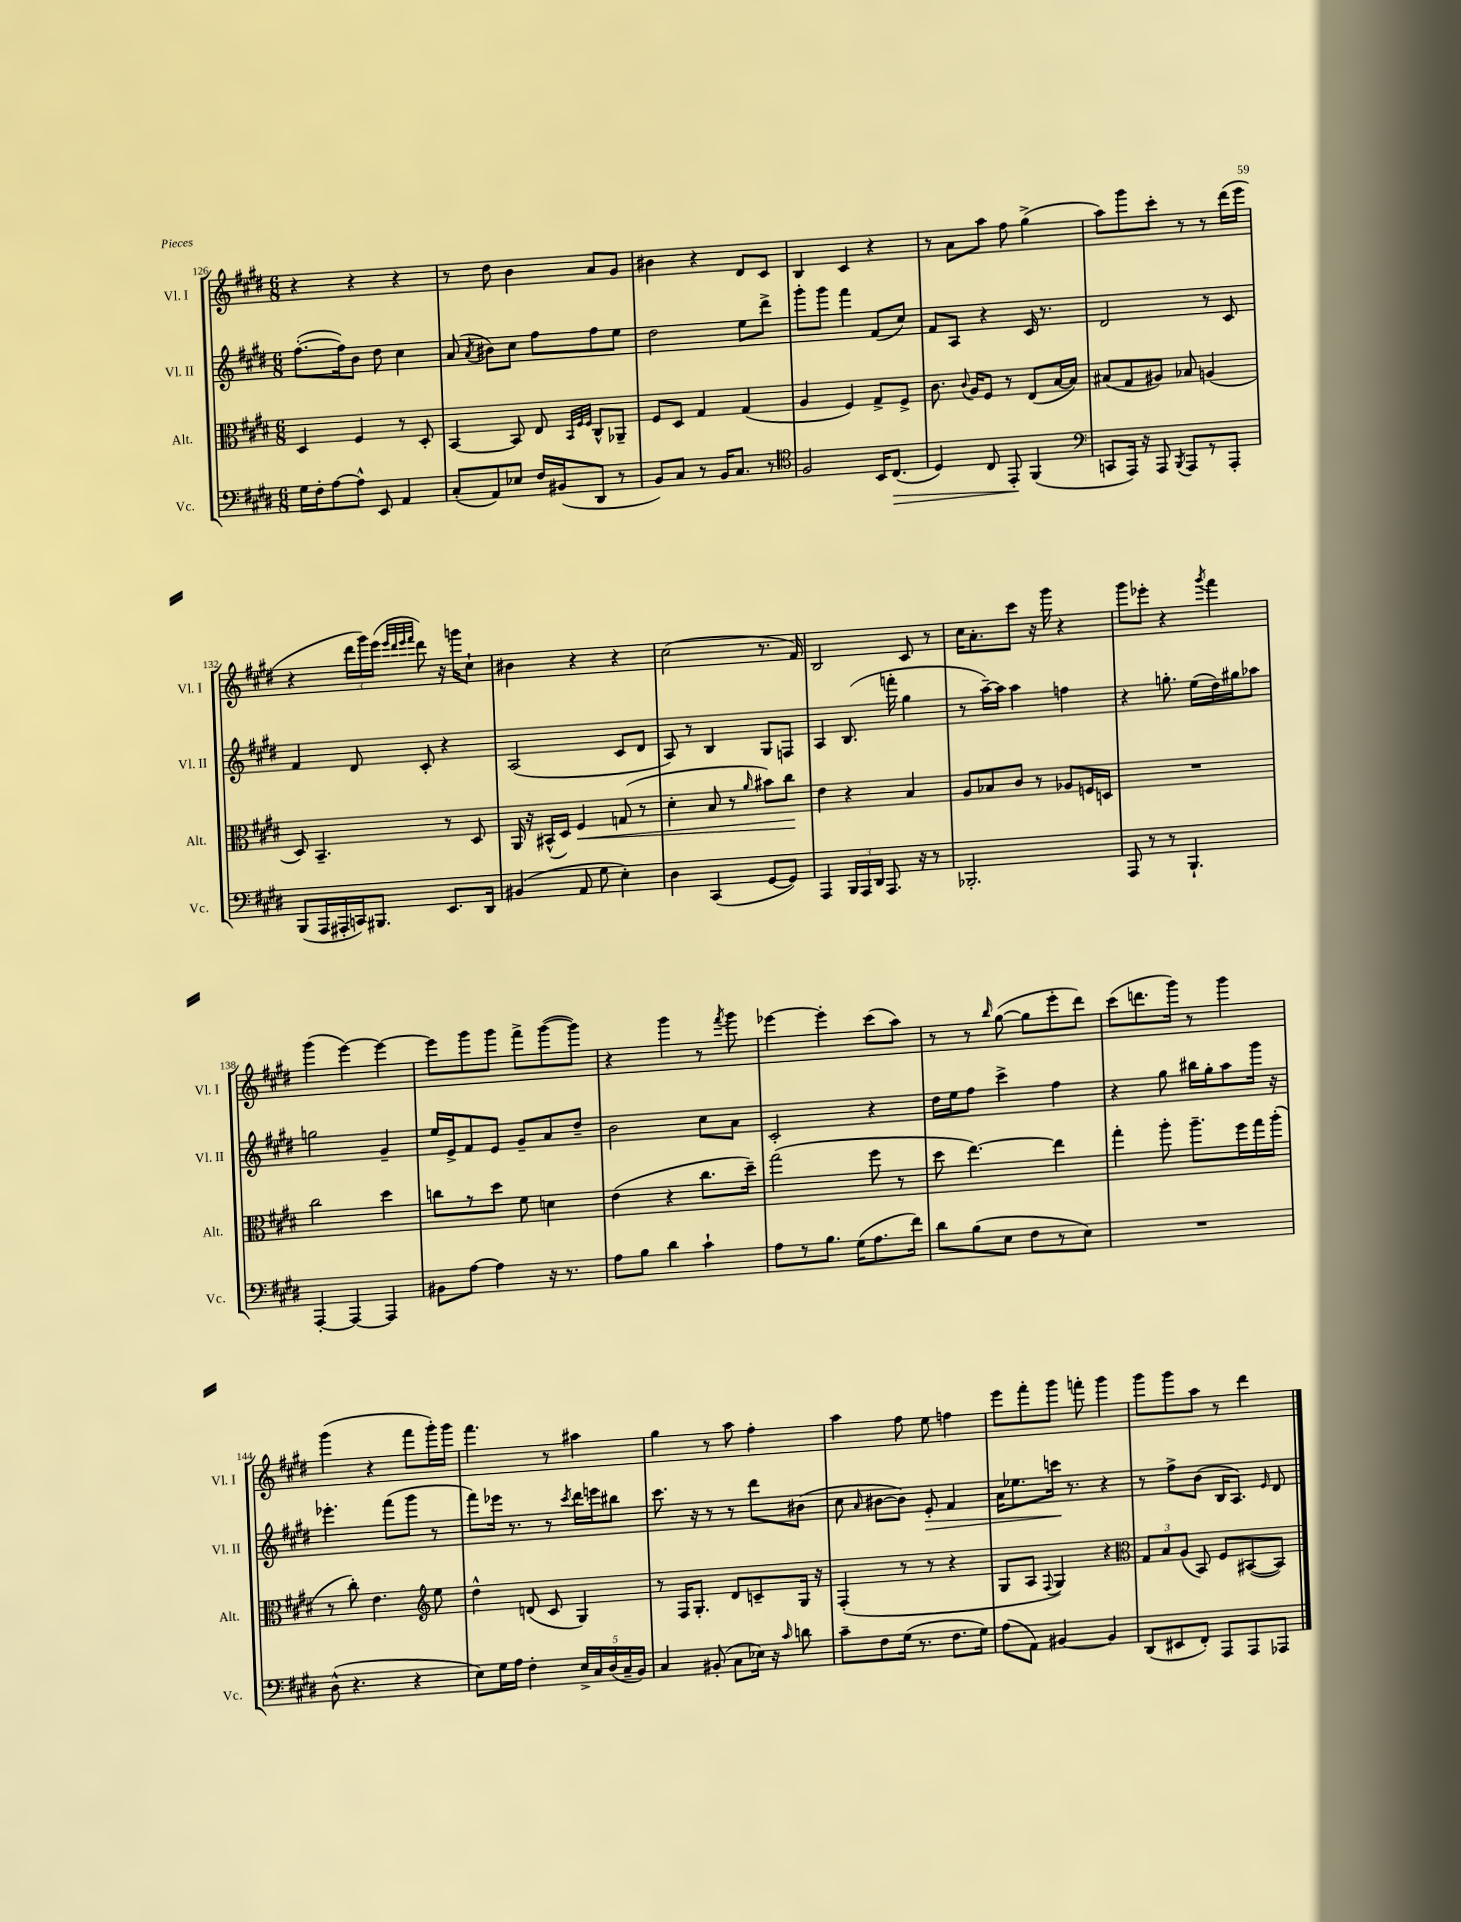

**kern	**dynam	**kern	**dynam	**kern	**dynam	**kern
*part4	*part4	*part3	*part3	*part2	*part2	*part1
*staff4	*staff4	*staff3	*staff3	*staff2	*staff2	*staff1
*I"Vc.	*	*I"Alt.	*	*I"Vl. II	*	*I"Vl. I
*I'Vc.	*	*I'Alt.	*	*I'Vl. II	*	*I'Vl. I
*clefF4	*	*clefC3	*	*clefG2	*	*clefG2
*k[f#c#g#d#]	*	*k[f#c#g#d#]	*	*k[f#c#g#d#]	*	*k[f#c#g#d#]
*M6/8	*	*M6/8	*	*M6/8	*	*M6/8
=126	=126	=126	=126	=126	=126	=126
16G#\LL	.	4D#/	.	([8.ff#'\L	.	4r
16F#'\J	.	.	.	.	.	.
[8A\	.	.	.	.	.	.
.	.	.	.	16ff#\k])	.	.
8A^^\J]	.	4F#/	.	8b\J	.	4r
8EE/	.	.	.	8dd#\	.	.
4AA/	.	8r	.	4cc#\	.	4r
.	.	8D#'/	.	.	.	.
=127	=127	=127	=127	=127	=127	=127
(8C#'/L	.	[4BB/	.	(8a/	.	8r
.	.	.	.	8qa/	.	.
8AA/)	.	.	.	8b#X\L)	.	8dd#\
8E-X/J	.	8BB/]	.	8cc#\J	.	4b\
16F#/LL	.	8E/	.	8ff#\L	.	.
(16BB#X/J	.	.	.	.	.	.
.	.	32qqBB/LLL	.	.	.	.
.	.	32qqF#/	.	.	.	.
.	.	32qqF#/JJJ	.	.	.	.
8DD#/J	.	8C#^^/L	.	8ff#\	.	8a/L
8r	.	8AA-X~/J	.	8ee\J	.	8g#/J
=128	=128	=128	=128	=128	=128	=128
8BB/L)	.	8F#/L	.	2dd#\	.	4b#X\
8C#/J	.	8D#/J	.	.	.	.
8r	.	4G#/	.	.	.	4r
16BB/KL	.	.	.	.	.	.
8.C#/J	.	.	.	.	.	.
.	.	(4G#/	.	8ee\L	.	8d#/L
8r	.	.	.	8ddd#^\J	.	8c#/J
=129	=129	=129	=129	=129	=129	=129
*clefC4	*	*	*	*	*	*
2F#/	.	4A/	.	8ggg#'\L	.	4B/
.	.	.	.	8ggg#\J	.	.
.	.	4F#/)	.	4fff#\	.	4c#/
16BB/KL	.	8G#^/L	.	(8f#/L	.	4r
!	!LO:HP:b	!	!	!	!	!
(8.C#/J	>	.	.	.	.	.
.	.	8F#^/J	.	8cc#/J)	.	.
=130	=130	=130	=130	=130	=130	=130
4D#/)	.	8.c#\	.	8f#/L	.	8r
.	.	.	.	8A/J	.	8a\L
.	.	8qqc#/	.	.	.	.
.	.	16A/KL	.	.	.	.
8C#/	.	8F#/J	.	4r	.	8aa\J
8EE'/	.	8r	.	.	.	8ff#\
(4FF#/	]	(8E/L	.	16c#/	.	(4gg#^\
.	.	.	.	8.r	.	.
.	.	[16B/L	.	.	.	.
.	.	16B/JJ])	.	.	.	.
=131	=131	=131	=131	=131	=131	=131
*clefF4	*	*	*	*	*	*
8CCn/L	.	(8B#X/L	.	2d#/	.	8aa\L)
16AAA/Jk)	.	8G#/	.	.	.	8ggg#\
16r	.	.	.	.	.	.
8AAA/	.	8A#X/J)	.	.	.	8ccc#'\J
8qBBB/	.	.	.	.	.	.
8AAA/L	.	8B-X/	.	.	.	8r
8r	.	(4An/	.	8r	.	8r
8AAA'/J	.	.	.	8c#/	.	(16ddd#\LL
.	.	.	.	.	.	16eee\JJ
!!LO:LB:g=z
=132	=132	=132	=132	=132	=132	=132
(8BBB/L	.	8D#/)	.	4f#/	.	4r
16AAA/L	.	4.BB~/	.	.	.	.
16AAA#X'/	.	.	.	.	.	.
16CCn/J)	.	.	.	8d#/	.	24ddd#\LL
.	.	.	.	.	.	24ggg#\)
8.BBB#X/J	.	.	.	.	.	.
.	.	.	.	.	.	(24eee\JJ
.	.	.	.	.	.	32qqeee/LLL
.	.	.	.	.	.	32qqddd#/
.	.	.	.	.	.	32qqeee/
.	.	.	.	.	.	32qqfff#/JJJ
.	.	.	.	8c#'/	.	8ddd#\)
8.EE/L	.	8r	.	4r	.	16r
.	.	.	.	.	.	16gggn\KL
.	.	8D#/	.	.	.	8cc#`\J
16DD#/Jk	.	.	.	.	.	.
=133	=133	=133	=133	=133	=133	=133
(4BB#X/	.	16AA/	.	(2A/	.	4b#X\
.	.	16r	.	.	.	.
.	.	(16BB#X^^/LL	.	.	.	.
.	.	16D#/JJ)	.	.	.	.
!	!	!	!LO:HP:b	!	!	!
8AA/	.	4F#/	<	.	.	4r
8G#\	.	.	.	.	.	.
4E'\)	.	(8Gn/	.	8c#/L	.	4r
.	.	8r	.	8d#/J	.	.
=134	=134	=134	=134	=134	=134	=134
4D#\	.	4d#'\	.	8A/)	.	(2cc#\
.	.	.	.	8r	.	.
(4CC#/	.	8B/	.	4B/	.	.
.	.	8r	.	.	.	.
.	.	16qqa/	.	.	.	.
[8GG#/L	.	8b#X\L)	.	8G#/L	.	8.r
8GG#/J])	.	8cc#\J	.	8Fn/J	.	.
.	.	.	.	.	.	16f#/)
.	.	.	[	.	.	.
=135	=135	=135	=135	=135	=135	=135
4AAA/	.	4e\	.	4A/	.	2B/
24BBB/LL	.	4r	.	(8.B/	.	.
24AAA/	.	.	.	.	.	.
24DD#/JJ	.	.	.	.	.	.
8.AAA/	.	.	.	.	.	.
.	.	.	.	16fffn'\	.	.
.	.	4B/	.	4gg#\	.	8c#/
16r	.	.	.	.	.	.
8r	.	.	.	.	.	8r
=136	=136	=136	=136	=136	=136	=136
2.BBB-X'/	.	8A/L	.	8r	.	16cc#\KL
.	.	.	.	.	.	8.a'\
.	.	8B-X/	.	[16aa~\LL)	.	.
.	.	.	.	16aa\JJ]	.	.
.	.	8c#/J	.	4aa\	.	8ccc#\J
.	.	8r	.	.	.	16r
.	.	.	.	.	.	16ggg#\
.	.	8A-X/L	.	4ffn\	.	4r
.	.	16Fn/L	.	.	.	.
.	.	16Dn/JJ	.	.	.	.
=137	=137	=137	=137	=137	=137	=137
8AAA/	.	2.r	.	4r	.	8ggg#\L
8r	.	.	.	.	.	8eee-X'\J
8r	.	.	.	8.ggn'\	.	4r
4.BBB`/	.	.	.	.	.	.
.	.	.	.	(16ee\LL	.	.
.	.	.	.	.	.	8qggg#/
.	.	.	.	16dd#\)	.	4fff#\
.	.	.	.	16gg#X\J	.	.
.	.	.	.	8aa-X\J	.	.
!!LO:LB:g=z
=138	=138	=138	=138	=138	=138	=138
[4AAA'/	.	2cc#\	.	2ggn\	.	(4ggg#\
4AAA/_	.	.	.	.	.	[4eee\)
4AAA/]	.	4dd#\	.	4g#~/	.	4eee\_
=139	=139	=139	=139	=139	=139	=139
8BB#X\L	.	8ccn\L	.	16ee/LL	.	8eee\L]
.	.	.	.	16e^/J	.	.
[8A\J	.	8r	.	8f#/	.	8ggg#\
4A\]	.	8dd#\J	.	8e/J	.	8ggg#\J
.	.	8f#\	.	8g#~/L	.	8fff#^\L
16r	.	4dn\	.	8a/	.	([8ggg#\
8.r	.	.	.	.	.	.
.	.	.	.	8dd#~/J	.	8ggg#\J])
=140	=140	=140	=140	=140	=140	=140
8A\L	.	(4e\	.	2b\	.	4r
8B\J	.	.	.	.	.	.
4d#\	.	4r	.	.	.	4ggg#\
4c#`\	.	8.cc#\L	.	8cc#\L	.	8r
.	.	.	.	.	.	8qfff#/
.	.	.	.	8a\J	.	8ggg#\
.	.	16dd#~\Jk)	.	.	.	.
=141	=141	=141	=141	=141	=141	=141
8A\L	.	(2gg#\	.	2c#'/	.	[4eee-X\
8r	.	.	.	.	.	.
8.B\J	.	.	.	.	.	4eee-'\]
(16G#\KL	.	.	.	.	.	.
8.A\	.	8ff#\	.	4r	.	(8ccc#\L
.	.	8r	.	.	.	8aa\J)
16f#\Jk)	.	.	.	.	.	.
=142	=142	=142	=142	=142	=142	=142
8d#\L	.	8dd#\	.	16dd#\LL	.	8r
.	.	.	.	16ee\J	.	.
(8B\	.	[4.ee\)	.	8ff#\J	.	8r
.	.	.	.	.	.	16qqbb/
8E\J	.	.	.	4ccc#^\	.	([8gg#\
8F#\L	.	.	.	.	.	8gg#\L]
8r	.	4ee\]	.	4ff#\	.	8eee'\
8E\J)	.	.	.	.	.	8ddd#\J)
=143	=143	=143	=143	=143	=143	=143
2.r	.	4gg#'\	.	4r	.	(8ccc#\L
.	.	.	.	.	.	8.dddn\
.	.	8aa'\	.	8gg#\	.	.
.	.	.	.	.	.	16ggg#\Jk)
.	.	8.aa~\L	.	16bb#X\LL	.	8r
.	.	.	.	16gg#'\J	.	.
.	.	.	.	8aa\	.	4ggg#\
.	.	16ff#\L	.	.	.	.
.	.	16gg#\	.	16ggg#\Jk	.	.
.	.	(16aa'\JJ	.	16r	.	.
!!LO:LB:g=z
=144	=144	=144	=144	=144	=144	=144
(8D#^^\	.	8r	.	4.eee-X'\	.	(4ggg#\
4.r	.	8cc#'\)	.	.	.	.
.	.	4.e\	.	.	.	4r
.	.	.	.	(8fff#\L	.	.
4r	.	.	.	8ggg#\J	.	8fff#\L
*	*	*clefG2	*	*	*	*
.	.	8ee\	.	8r	.	16ggg#'\L)
.	.	.	.	.	.	16ggg#\JJ
=145	=145	=145	=145	=145	=145	=145
8E\L)	.	4dd#^^\	.	8fff#\L)	.	4.fff#\
16G#\L	.	.	.	16eee-X\Jk	.	.
16A\JJ	.	.	.	8.r	.	.
4F#'\	.	(8dn/	.	.	.	.
.	.	8c#/	.	8r	.	8r
.	.	.	.	8qccc#/	.	.
20E^/LL	.	4G#/)	.	16ddd#\LL	.	4aa#X\
20C#/	.	.	.	.	.	.
.	.	.	.	16eeen\J	.	.
(20D#/	.	.	.	.	.	.
.	.	.	.	8bb#X\J	.	.
20C#~/	.	.	.	.	.	.
20BB/JJ)	.	.	.	.	.	.
=146	=146	=146	=146	=146	=146	=146
4C#/	.	8r	.	8.ccc#\	.	4gg#\
.	.	16F#/KL	.	.	.	.
.	.	8.G#'/J	.	16r	.	.
(8BB#X'/	.	.	.	8r	.	8r
8C#\L	.	8d#/L	.	8r	.	8aa\
16E-X\Jk)	.	8cn~/	.	8ddd#\L	.	4ff#'\
16r	.	.	.	.	.	.
16qqc#/	.	.	.	.	.	.
8dn\	.	16G#/Jk	.	(8b#X\J	.	.
.	.	16r	.	.	.	.
=147	=147	=147	=147	=147	=147	=147
8c#~\L	.	(4F#'/	.	8cc#\	.	4aa\
.	.	.	.	16qqa/	.	.
8F#\	.	.	.	[8b#X\L	.	.
(16G#\Jk	.	8r	.	8b#\J])	.	8ff#\
8.r	.	.	.	.	.	.
!	!	!	!	!	!LO:HP:b	!
.	.	8r	.	8e'/	>	8ee\
8.F#\L	.	4r	.	4f#/	.	4ffn\
16G#\Jk)	.	.	.	.	.	.
=148	=148	=148	=148	=148	=148	=148
(8A\L	.	8G#/L	.	16a\KL	.	8eee\L
.	.	.	.	8.ee-X\	.	.
8AA\J)	.	8A/J	.	.	.	8fff#'\
.	.	8qqF#/	.	.	.	.
[4BB#X/	.	4G#/)	.	16cccn\Jk	.	8ggg#\J
.	.	.	.	8.r	]	.
.	.	.	.	.	.	8fffn'\
4BB#/]	.	4r	.	4r	.	4ggg#\
=149	=149	=149	=149	=149	=149	=149
*	*	*clefC3	*	*	*	*
(8DD#/L	.	12G#/L	.	8r	.	8ggg#\L
.	.	12B/	.	.	.	.
8EE#X/	.	.	.	8ff#^\L	.	8ggg#\
.	.	(12A/J	.	.	.	.
8FF#'/J)	.	8BB/)	.	(8b\J	.	8aa\J
8AAA/L	.	8F#/L	.	16B/KL	.	8r
.	.	.	.	8.A/J)	.	.
8AAA/	.	([8BB#X/	.	.	.	4ddd#\
.	.	.	.	16qqe/	.	.
8AAA-X/J	.	8BB#/J])	.	8d#/	.	.
==	==	==	==	==	==	==
*-	*-	*-	*-	*-	*-	*-
